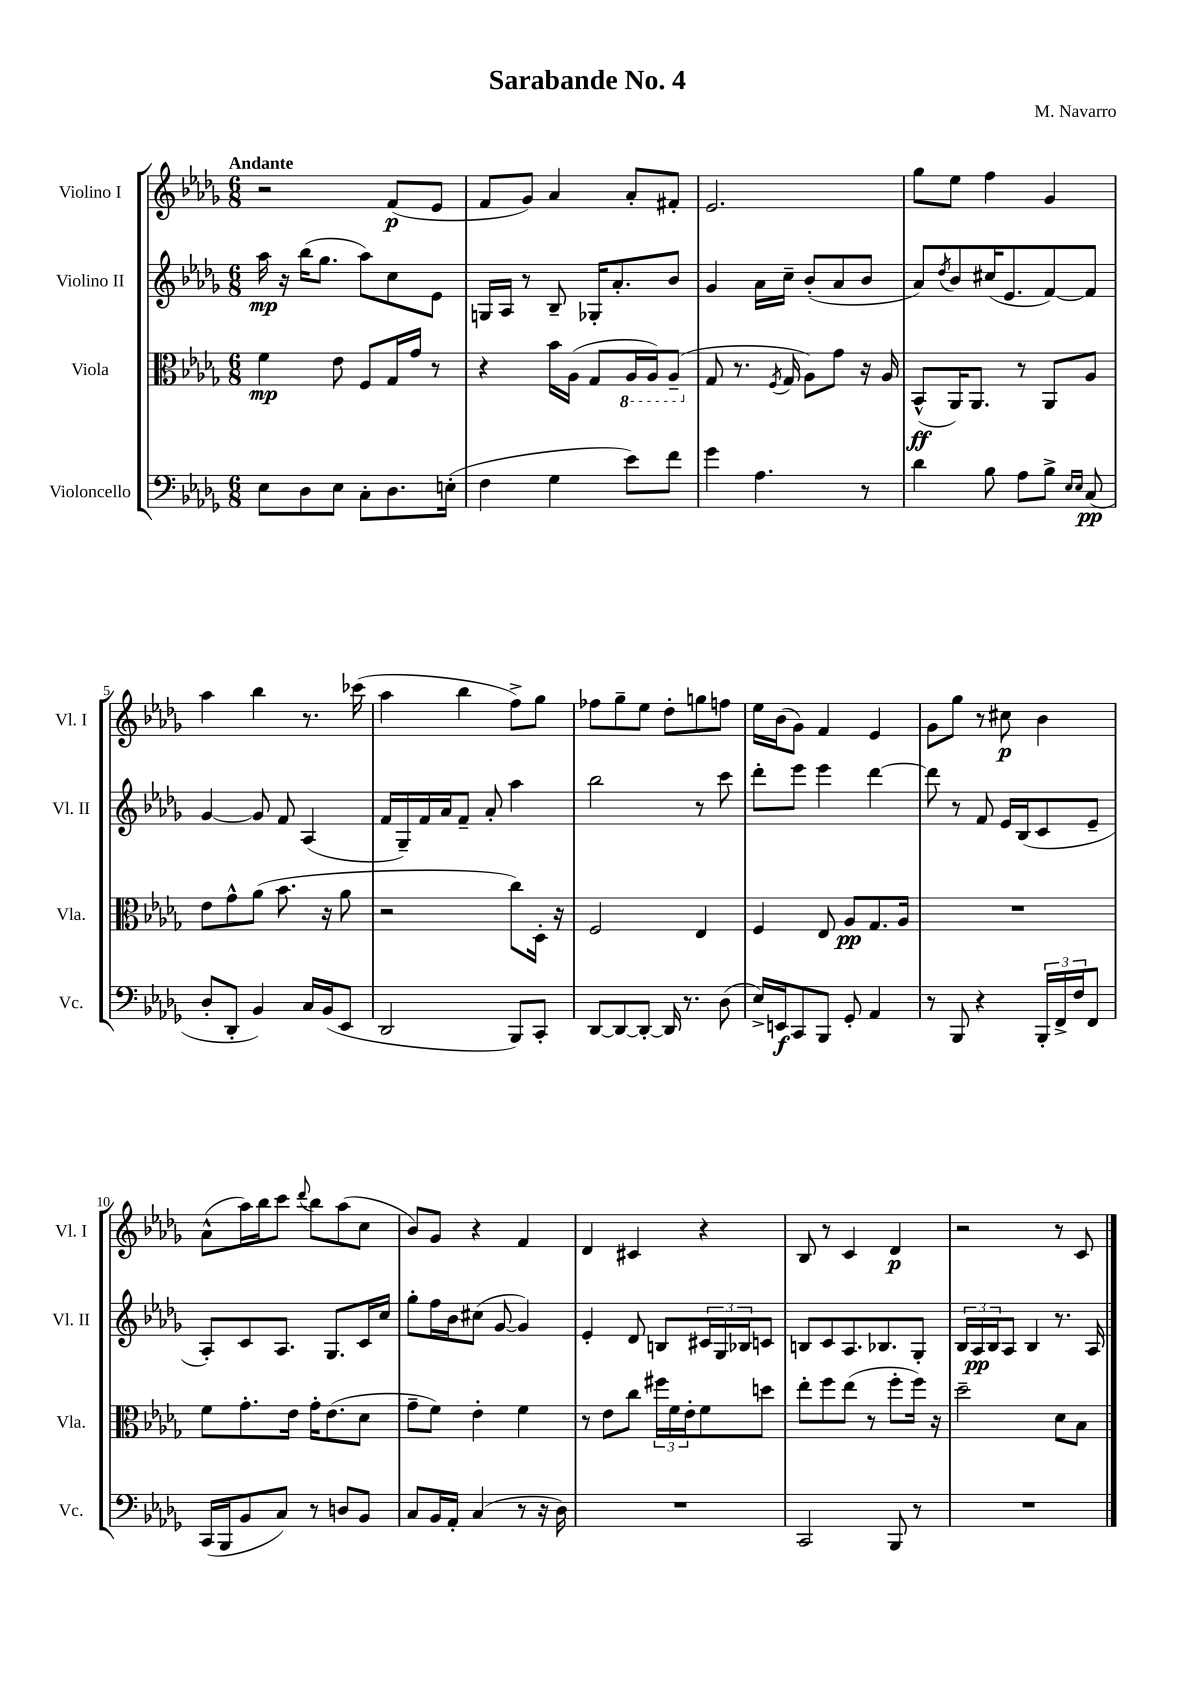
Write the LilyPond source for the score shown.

\header { title = "Sarabande No. 4" composer = "M. Navarro" }
<<
\new StaffGroup <<
\new Staff = "s0" \with { instrumentName = "Violino I" shortInstrumentName = "Vl. I" } {
    \clef treble \key des \major \numericTimeSignature \time 6/8 \tempo "Andante"
    r2 f'8\p( ees'8 |
    f'8 ges'8) aes'4 aes'8-. fis'8-. |
    ees'2. |
    ges''8 ees''8 f''4 ges'4 |
    aes''4 bes''4 r8. ces'''16( |
    aes''4 bes''4 f''8->) ges''8 |
    fes''8 ges''8-- ees''8 des''8-. g''8 f''8 |
    ees''16 bes'16( ges'8) f'4 ees'4 |
    ges'8 ges''8 r8 cis''8\p bes'4 |
    aes'8-^( aes''16) bes''16 c'''8 \appoggiatura { des'''8 } bes''8 aes''8( c''8 |
    bes'8) ges'8 r4 f'4 |
    des'4 cis'4 r4 |
    bes8 r8 c'4 des'4\p |
    r2 r8 c'8 \bar "|." |
}
\new Staff = "s1" \with { instrumentName = "Violino II" shortInstrumentName = "Vl. II" } {
    \clef treble \key des \major \numericTimeSignature \time 6/8
    aes''16\mp r16 bes''16( ges''8. aes''8) c''8 ees'8 |
    g16 aes16 r8 bes8-- ges16-. aes'8.-. bes'8 |
    ges'4 aes'16 c''16-- bes'8-.( aes'8 bes'8 |
    aes'8) \acciaccatura { des''8 } bes'8 cis''16( ees'8. f'8~) f'8 |
    ges'4~ ges'8 f'8 aes4( |
    f'16 ges16--) f'16 aes'16 f'8-- aes'8-. aes''4 |
    bes''2 r8 c'''8 |
    des'''8-. ees'''8 ees'''4 des'''4~ |
    des'''8 r8 f'8 ees'16 bes16( c'8 ees'8-- |
    aes8-.) c'8 aes8. ges8. c'16 c''16 |
    ges''8-. f''16 bes'16 cis''8( ges'8~ ges'4) |
    ees'4-. des'8 b8 \tuplet 3/2 { cis'16 ges16 bes16 } c'8 |
    b8 c'8 aes8. bes8. ges8-. |
    \tuplet 3/2 { bes16 aes16\pp bes16 } aes8 bes4 r8. aes16 \bar "|." |
}
\new Staff = "s2" \with { instrumentName = "Viola" shortInstrumentName = "Vla." } {
    \clef alto \key des \major \numericTimeSignature \time 6/8
    f'4\mp ees'8 f8 ges16 ges'16 r8 |
    r4 bes'16 aes16( ges8 \ottava #-1 aes,16 aes,16) aes,8--( \ottava #0 |
    ges8 r8. \acciaccatura { f8 } ges16 aes8) ges'8 r16 aes16 |
    bes,8-^\ff( aes,16) aes,8. r8 aes,8 aes8 |
    ees'8 ges'8-^ aes'8( bes'8. r16 aes'8 |
    r2 c''8) des16-. r16 |
    f2 ees4 |
    f4 ees8 aes8\pp ges8. aes16 |
    R2. |
    f'8 ges'8.-. ees'16 ges'16-. ees'8.( des'8 |
    ges'8-- f'8) ees'4-. f'4 |
    r8 ees'8 c''8 \tuplet 3/2 { fis''16 f'16 ees'16-. } f'8 d''8 |
    ees''8-. f''8 ees''8( r8 f''8-. f''16) r16 |
    des''2-- des'8 bes8 \bar "|." |
}
\new Staff = "s3" \with { instrumentName = "Violoncello" shortInstrumentName = "Vc." } {
    \clef bass \key des \major \numericTimeSignature \time 6/8
    ees8 des8 ees8 c8-. des8. e16-.( |
    f4 ges4 ees'8) f'8 |
    ges'4 aes4. r8 |
    des'4 bes8 aes8 bes8-> \grace { ees16 ees16 } c8\pp( |
    des8-. des,8-. bes,4) c16 bes,16( ees,8 |
    des,2 bes,,8) c,8-. |
    des,8~ des,8~ des,8~-. des,16 r8. des8( |
    ees16->) e,16\f c,8 bes,,8 ges,8-. aes,4 |
    r8 bes,,8 r4 \tuplet 3/2 { bes,,16-. f,16-> f16 } f,8 |
    c,16( bes,,16 bes,8 c8) r8 d8 bes,8 |
    c8 bes,16 aes,16-. c4( r8 r16 des16) |
    R2. |
    c,2 bes,,8 r8 |
    R2. \bar "|." |
}
>>
>>
